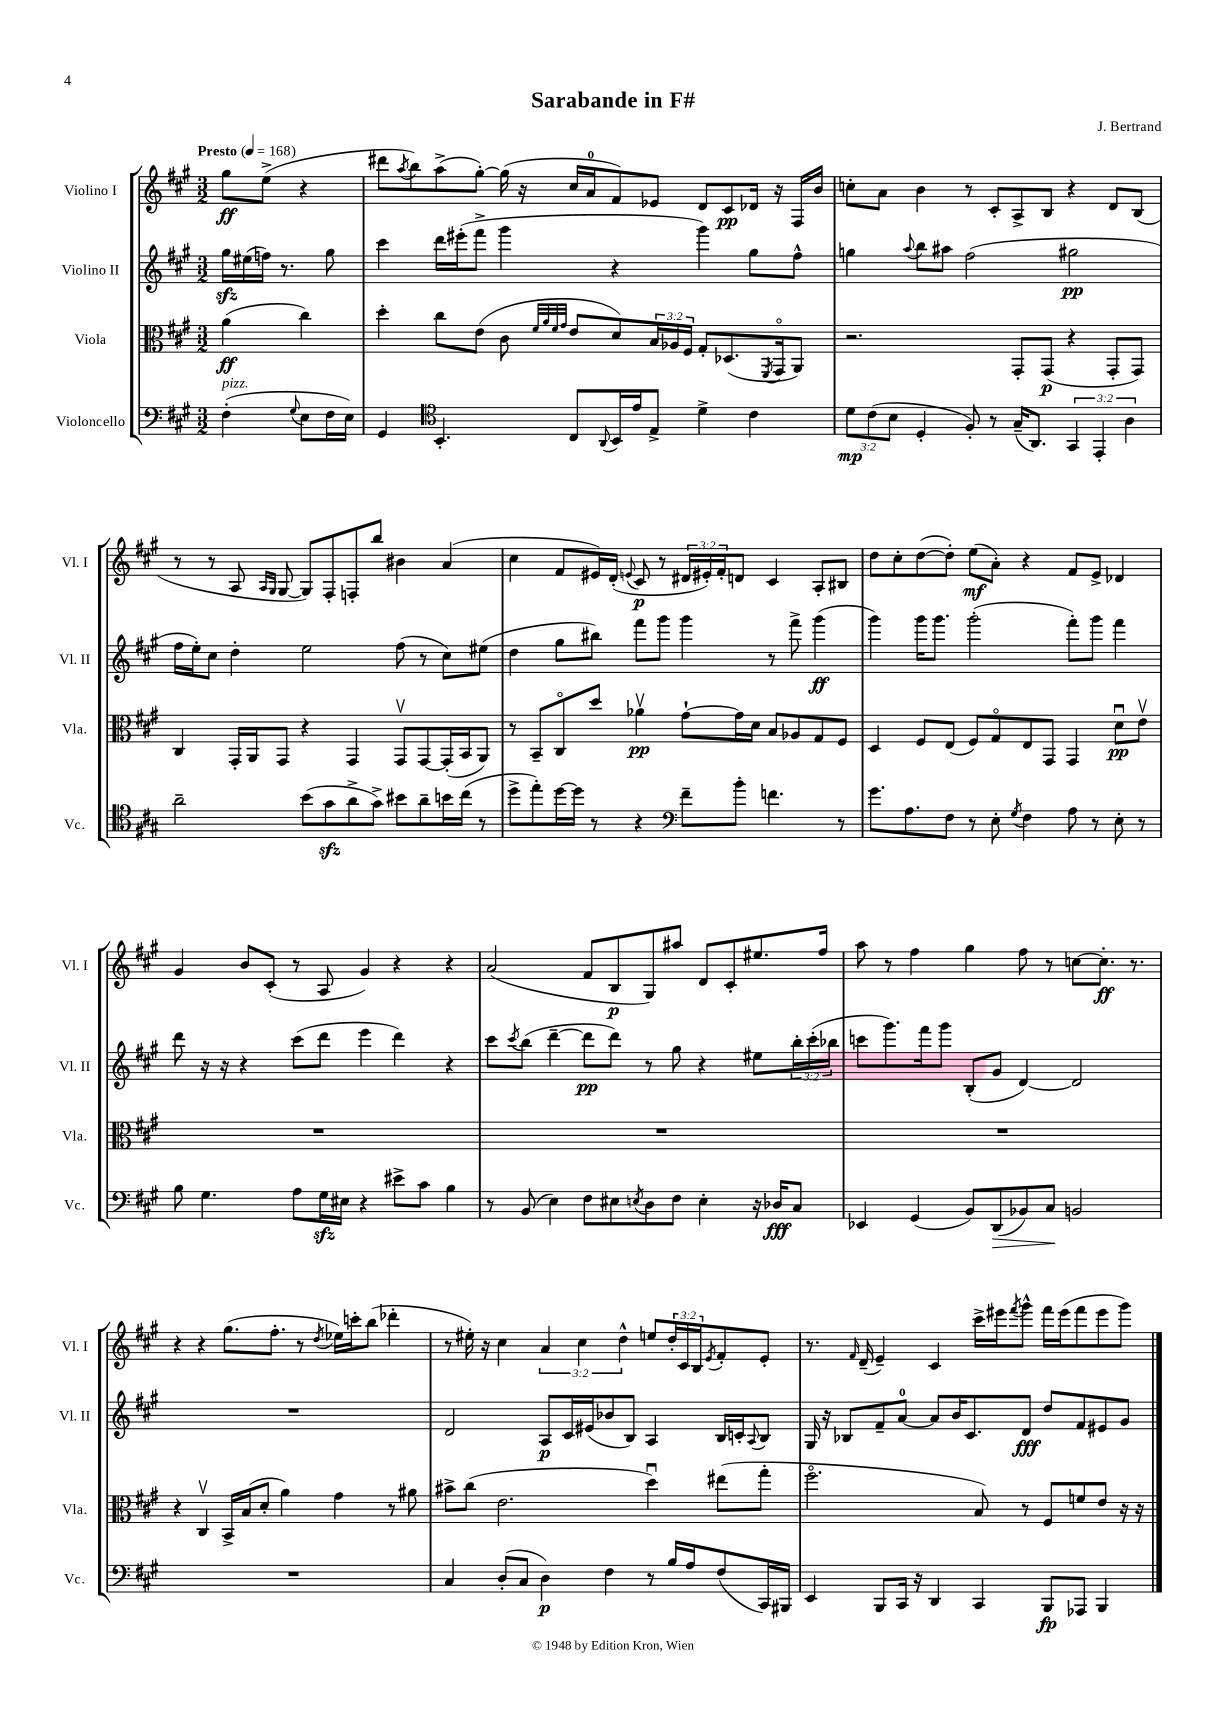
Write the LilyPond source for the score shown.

\header { title = "Sarabande in F#" composer = "J. Bertrand" }
<<
\new StaffGroup <<
\new Staff = "s0" \with { instrumentName = "Violino I" shortInstrumentName = "Vl. I" } {
    \clef treble \key a \major \numericTimeSignature \time 3/2 \override Staff.TupletNumber.text = #tuplet-number::calc-fraction-text \partial 2 \tempo "Presto" 4 = 168
    gis''8\ff e''8->( r4 |
    dis'''8 \acciaccatura { a''8 } b''8) a''8->( gis''8~-.) gis''16( r16 cis''16 a'16-0 fis'8) ees'8 d'8 cis'8\pp des'16 r16 fis16 b'16 |
    c''8-. a'8 b'4 r8 cis'8-. a8-> b8 r4 d'8 b8( |
    r8 r8 a8 \grace { a16 gis16 } gis8~ gis8) fis8-. f8-. b''8 bis'4 a'4( |
    cis''4 fis'8 eis'16) d'16-.( \appoggiatura { e'8 } cis'8\p r8 \tuplet 3/2 { dis'16 eis'16-.) fis'16-. } d'8 cis'4 a8-. bis8 |
    d''8 cis''8-. d''8~( d''8-.) e''8\mf( a'8-.) r4 fis'8 e'8-> des'4 |
    gis'4 b'8 cis'8-.( r8 a8 gis'4) r4 r4 |
    a'2( fis'8 b8\p gis8) ais''8 d'8 cis'8-. eis''8. fis''16 |
    a''8 r8 fis''4 gis''4 fis''8 r8 c''8~ c''8.-.\ff r8. |
    r4 r4 gis''8.( fis''8.-. r8 \acciaccatura { d''8 } ees''16) c'''16-. b''8( des'''4-. |
    r8 eis''16-.) r16 cis''4 \tuplet 3/2 { a'4 cis''4 d''4-^ } e''8 \tuplet 3/2 { d''16-. cis'16 b16 } \acciaccatura { e'8 } fis'8-. e'8-. |
    r8. \grace { fis'16 } d'16--( e'4--) cis'4 cis'''16-> eis'''16 \acciaccatura { fis'''8 } gis'''8-^ fis'''16 eis'''16( fis'''8 eis'''8 gis'''8) \bar "|." |
}
\new Staff = "s1" \with { instrumentName = "Violino II" shortInstrumentName = "Vl. II" } {
    \clef treble \key a \major \numericTimeSignature \time 3/2 \override Staff.TupletNumber.text = #tuplet-number::calc-fraction-text \partial 2
    gis''16\sfz eis''16( f''16) r8. gis''8 |
    cis'''4 d'''16 eis'''16-.( fis'''8-> gis'''4 r4 gis'''4) gis''8 fis''8-^ |
    g''4 \appoggiatura { a''8 } b''8 ais''8 fis''2( gis''2\pp |
    fis''16 e''16-.) cis''8 d''4-. e''2 fis''8( r8 cis''8) eis''8( |
    d''4 gis''8 bis''8) fis'''8 gis'''8 gis'''4 r8 fis'''8-> gis'''4\ff( |
    gis'''4) gis'''16 gis'''8. gis'''2-.( fis'''8-.) gis'''8 fis'''4 |
    d'''8 r16 r16 r4 cis'''8( d'''8 e'''4 d'''4) r4 |
    cis'''8 \acciaccatura { cis'''8 } b''8( d'''4~-- d'''8\pp d'''8) r8 gis''8 r4 eis''8 \tuplet 3/2 { b''16-. cis'''16-.( bes''16 } |
    c'''8 gis'''8.) fis'''16 gis'''8 b8-.( gis'8 d'4~) d'2 |
    R1. |
    d'2 a8\p cis'16 eis'16( bes'8 b8) a4 b16 c'16-. \appoggiatura { a8 } b8 |
    gis16 r16 bes8 fis'8-- a'8-0~ a'8 b'16 cis'8. d'8\fff d''8 fis'8 eis'8 gis'8 \bar "|." |
}
\new Staff = "s2" \with { instrumentName = "Viola" shortInstrumentName = "Vla." } {
    \clef alto \key a \major \numericTimeSignature \time 3/2 \override Staff.TupletNumber.text = #tuplet-number::calc-fraction-text \partial 2
    a'4\ff( cis''4) |
    d''4-. cis''8 e'8( cis'8 \grace { fis'32 a'32 fis'32 gis'32 } e'8 d'8) \tuplet 3/2 { b16 aes16 fis16 } gis8-. des8.( \acciaccatura { fis,8 } gis,16\flageolet a,8) |
    r2. gis,8-. gis,8\p( r4 gis,8-. gis,8) |
    cis4 gis,16-. a,16 gis,8 r4 gis,4 gis,8\upbow gis,8~ gis,16-.( b,16 a,8) |
    r8 b,8-- cis8\flageolet d''8 aes'4\upbow\pp gis'8~-! gis'16 d'16 b8 aes8 gis8 fis8 |
    d4 fis8 e8( fis8) gis8\flageolet e8 gis,8 gis,4 d'8\downbow\pp e'8\upbow |
    R1. |
    R1. |
    R1. |
    r4 cis4\upbow b,16-> b16( d'8-. a'4) gis'4 r8 ais'8 |
    bis'8-> cis''8( e'2. d''4\downbow) eis''8( gis''8-. |
    fis''2.\flageolet b8) r8 fis8 f'8 e'8 r16 r16 \bar "|." |
}
\new Staff = "s3" \with { instrumentName = "Violoncello" shortInstrumentName = "Vc." } {
    \clef bass \key a \major \numericTimeSignature \time 3/2 \override Staff.TupletNumber.text = #tuplet-number::calc-fraction-text \partial 2
    fis4-.^\markup { \italic "pizz." }( \appoggiatura { gis8 } e8 fis16 e16) |
    gis,4 \clef tenor b,4.-. cis8 \appoggiatura { a,8 } b,16 e'16 e8-> d'4-> cis'4 |
    \tuplet 3/2 { d'8\mp cis'8( b8 } d4-. fis8-.) r8 gis16--( a,8.) \tuplet 3/2 { gis,4 e,4-. a4 } |
    a'2-- b'8( gis'8\sfz a'8-> gis'8->) bis'8 a'8-- b'16 cis''16( r8 |
    d''8-> e''8-.) d''16~ d''16 r8 r4 \clef bass fis'8-- b'8-. f'4. r8 |
    gis'8. a8. fis8 r8 e8-. \acciaccatura { gis8 } fis4 a8 r8 e8-. r8 |
    b8 gis4. a8 gis16\sfz eis16 r4 eis'8-> cis'8 b4 |
    r8 b,8( e4) fis8 eis8 \acciaccatura { e8 } d8 fis8 e4-. r16 des16\fff cis8 |
    ees,4 gis,4( b,8) d,8\>( bes,8) cis8\! b,2 |
    R1. |
    cis4 d8-.( cis8 d4\p) fis4 r8 b16 a16 fis8( cis,16) bis,,16 |
    e,4 b,,8 cis,16 r16 d,4 cis,4 b,,8\fp aes,,8 b,,4 \bar "|." |
}
>>
>>
\layout { \context { \Score \remove "Bar_number_engraver" } }
